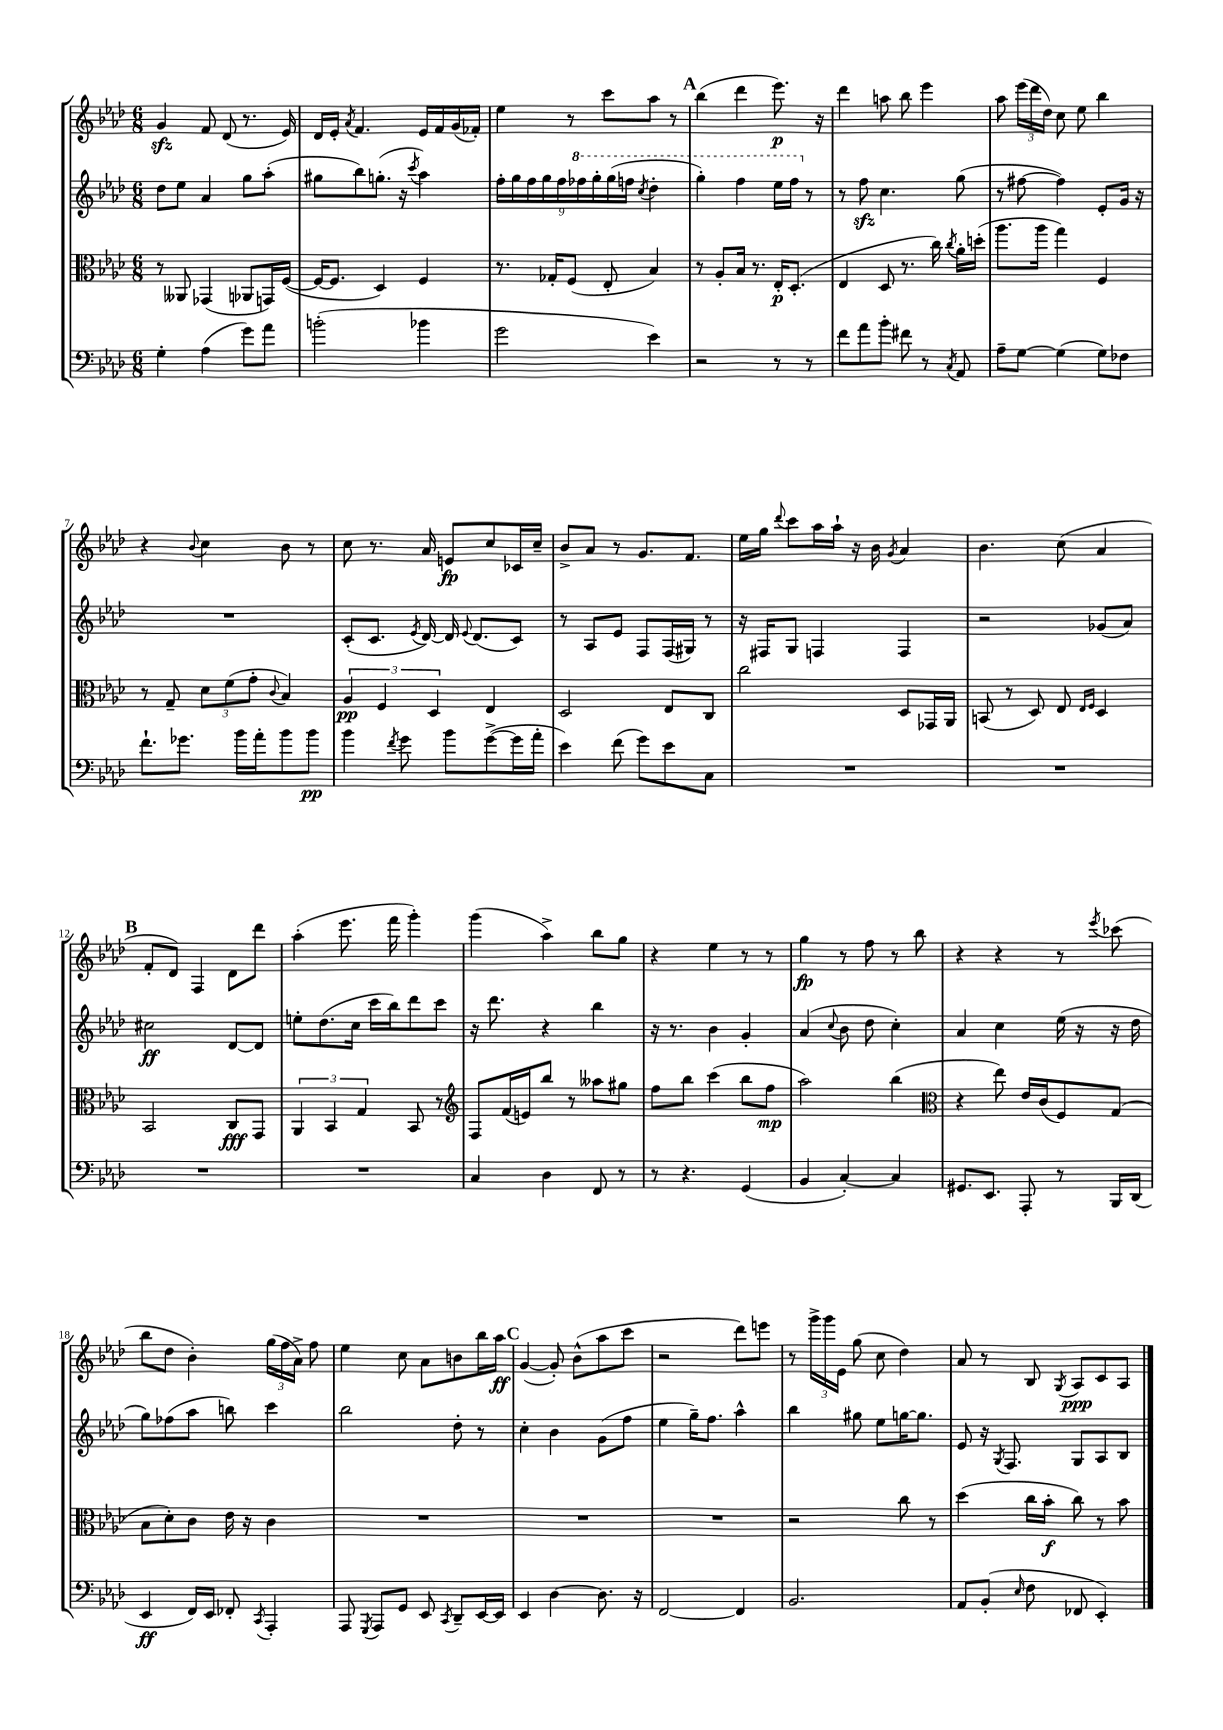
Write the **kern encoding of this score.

**kern	**dynam	**kern	**dynam	**kern	**dynam	**kern	**dynam
*part4	*part4	*part3	*part3	*part2	*part2	*part1	*part1
*staff4	*staff4	*staff3	*staff3	*staff2	*staff2	*staff1	*staff1
*clefF4	*	*clefC3	*	*clefG2	*	*clefG2	*
*k[b-e-a-d-]	*	*k[b-e-a-d-]	*	*k[b-e-a-d-]	*	*k[b-e-a-d-]	*
*M6/8	*	*M6/8	*	*M6/8	*	*M6/8	*
=1	=1	=1	=1	=1	=1	=1	=1
4G'\	.	8r	.	8dd-\L	.	4gzz/	.
.	.	8AA--X/	.	8ee-\J	.	.	.
(4A-\	.	(4GG-X/	.	4a-/	.	8f/	.
.	.	.	.	.	.	(8d-/	.
8g\L)	.	8AA-X/L	.	8gg\L	.	8.r	.
8a-\J	.	16GGn/L)	.	(8aa-'\J	.	.	.
.	.	([16F/JJ	.	.	.	16e-/)	.
=2	=2	=2	=2	=2	=2	=2	=2
(2bn'\	.	16F/KL_	.	8gg#X\L	.	16d-/LL	.
.	.	8.F/J]	.	.	.	16e-'/JJ	.
.	.	.	.	.	.	8qa-/	.
.	.	.	.	8bb-\)	.	4.f/	.
.	.	4D-/)	.	(8.ggn'\J	.	.	.
.	.	.	.	16r	.	.	.
.	.	.	.	8qccc/	.	.	.
4b-X\	.	4F/	.	4aa-\)	.	16e-/LL	.
.	.	.	.	.	.	16f/	.
.	.	.	.	.	.	(16g/	.
.	.	.	.	.	.	16f-X'/JJ)	.
=3	=3	=3	=3	=3	=3	=3	=3
2g\	.	8.r	.	18ff'\LL	.	4ee-\	.
.	.	.	.	18gg\	.	.	.
.	.	.	.	18ff\	.	.	.
.	.	.	.	18gg\	.	.	.
.	.	16G-X'/KL	.	.	.	.	.
.	.	.	.	18ff\	.	.	.
.	.	(8F/J	.	.	.	8r	.
*	*	*	*	*8va	*	*	*
.	.	.	.	18fff-X\	.	.	.
.	.	.	.	18ggg'\	.	.	.
.	.	8E-'/	.	.	.	8ccc\L	.
.	.	.	.	(18ggg\	.	.	.
.	.	.	.	18fffn\JJ	.	.	.
.	.	.	.	8qccc/	.	.	.
4e-\)	.	4B-/)	.	4ddd-'\	.	8aa-\J	.
.	.	.	.	.	.	8r	.
!!LO:REH:place=s1:t=A
=4	=4	=4	=4	=4	=4	=4	=4
2r	.	8r	.	4ggg'\)	.	(4bb-\	.
.	.	8A-'/L	.	.	.	.	.
.	.	16B-/Jk	.	4fff\	.	4ddd-\	.
.	.	8.r	.	.	.	.	.
8r	.	16E-'/KL	p	16eee-\LL	.	8.eee-\)	p
.	.	(8.D-'/J	.	16fff\JJ	.	.	.
*	*	*	*	*X8va	*	*	*
8r	.	.	.	8r	.	.	.
.	.	.	.	.	.	16r	.
=5	=5	=5	=5	=5	=5	=5	=5
8f\L	.	4E-/	.	8r	.	4ddd-\	.
8a-\	.	.	.	8ffzz\	.	.	.
8b-'\J	.	8D-/	.	4.cc\	.	8aan\	.
8f#X\	.	8.r	.	.	.	8bb-\	.
8r	.	.	.	.	.	4eee-\	.
.	.	16cc\)	.	.	.	.	.
8qC/	.	8qcc/	.	.	.	.	.
8AA-/	.	16a-'\LL	.	(8gg\	.	.	.
.	.	(16ddn'\JJ	.	.	.	.	.
=6	=6	=6	=6	=6	=6	=6	=6
8A-~\L	.	8.aa-\L	.	8r	.	8aa-\	.
[8G\J	.	.	.	[8ff#X\	.	(24eee-\LL	.
.	.	.	.	.	.	24ddd-\	.
.	.	16aa-\Jk	.	.	.	.	.
.	.	.	.	.	.	24dd-\JJ)	.
(4G\]	.	4gg\)	.	4ff#\])	.	8cc\	.
.	.	.	.	.	.	8ee-\	.
8G\L)	.	4F/	.	8e-'/L	.	4bb-\	.
8F-X\J	.	.	.	16g/Jk	.	.	.
.	.	.	.	16r	.	.	.
!!LO:LB:g=z
=7	=7	=7	=7	=7	=7	=7	=7
8.f`\L	.	8r	.	2.r	.	4r	.
.	.	8G~/	.	.	.	.	.
8.g-X\J	.	.	.	.	.	.	.
.	.	.	.	.	.	8qqb-/	.
.	.	12d-\L	.	.	.	4cc\	.
.	.	(12f\	.	.	.	.	.
16b-\LL	.	.	.	.	.	.	.
.	.	12g'\J	.	.	.	.	.
16a-'\J	.	.	.	.	.	.	.
.	.	8qqc/	.	.	.	.	.
8b-\	.	4B-/)	.	.	.	8b-\	.
8b-\J	pp	.	.	.	.	8r	.
=8	=8	=8	=8	=8	=8	=8	=8
4b-\	.	6A-/	pp	(8c'/L	.	8cc\	.
.	.	.	.	8.c/J	.	8.r	.
.	.	6F/	.	.	.	.	.
8qf/	.	.	.	.	.	.	.
8g\	.	.	.	.	.	.	.
.	.	.	.	8qe-/	.	.	.
.	.	.	.	[16d-/)	.	16a-/	.
.	.	6D-/	.	.	.	.	.
8b-\L	.	.	.	16d-/]	.	8en/L	fp
.	.	.	.	8qqe-/	.	.	.
.	.	.	.	(8.d-/L	.	.	.
([8g^\	.	4E-/	.	.	.	8cc/	.
16g\L]	.	.	.	8c/J)	.	16c-X/L	.
16a-'\JJ	.	.	.	.	.	16cc~/JJ	.
=9	=9	=9	=9	=9	=9	=9	=9
4e-\)	.	2D-/	.	8r	.	8b-^/L	.
.	.	.	.	8A-/L	.	8a-/J	.
(8f\	.	.	.	8e-/J	.	8r	.
8g\L)	.	.	.	8F/L	.	8.g/L	.
8e-\	.	8E-/L	.	(16F/L	.	.	.
.	.	.	.	16G#X/JJ)	.	8.f/J	.
8C\J	.	8C/J	.	8r	.	.	.
=10	=10	=10	=10	=10	=10	=10	=10
2.r	.	2cc\	.	16r	.	16ee-\LL	.
.	.	.	.	16F#X/KL	.	16gg\JJ	.
.	.	.	.	.	.	8qqddd-/	.
.	.	.	.	8G/J	.	8ccc\L	.
.	.	.	.	4Fn/	.	16aa-\L	.
.	.	.	.	.	.	16aa-`\JJ	.
.	.	.	.	.	.	16r	.
.	.	.	.	.	.	16b-\	.
.	.	.	.	.	.	8qg/	.
.	.	8D-/L	.	4F/	.	4a-/	.
.	.	16GG-X/L	.	.	.	.	.
.	.	16AA-/JJ	.	.	.	.	.
=11	=11	=11	=11	=11	=11	=11	=11
2.r	.	(8BBn/	.	2r	.	4.b-\	.
.	.	8r	.	.	.	.	.
.	.	8D-/)	.	.	.	.	.
.	.	8E-/	.	.	.	(8cc\	.
.	.	16qqE-/LL	.	.	.	.	.
.	.	16qqF/JJ	.	.	.	.	.
.	.	4D-/	.	(8g-X/L	.	4a-/	.
.	.	.	.	8a-/J)	.	.	.
!!LO:LB:g=z
!!LO:REH:place=s1:t=B
=12	=12	=12	=12	=12	=12	=12	=12
2.r	.	2BB-/	.	2cc#X\	ff	8f'/L	.
.	.	.	.	.	.	8d-/J)	.
.	.	.	.	.	.	4F/	.
.	.	8C/L	fff	[8d-/L	.	8d-\L	.
.	.	8GG/J	.	8d-/J]	.	8ddd-\J	.
=13	=13	=13	=13	=13	=13	=13	=13
2.r	.	6AA-/	.	8een'\L	.	(4aa-'\	.
.	.	.	.	(8.dd-\	.	.	.
.	.	6BB-/	.	.	.	.	.
.	.	.	.	.	.	8.eee-\	.
.	.	.	.	16cc\Jk	.	.	.
.	.	6G/	.	.	.	.	.
.	.	.	.	16ccc\LL	.	.	.
.	.	.	.	16bb-\J)	.	16fff\	.
.	.	8BB-/	.	8ddd-\	.	4ggg'\)	.
.	.	8r	.	8ccc\J	.	.	.
=14	=14	=14	=14	=14	=14	=14	=14
*	*	*clefG2	*	*	*	*	*
4C/	.	8F/L	.	16r	.	(4ggg\	.
.	.	.	.	8.ddd-\	.	.	.
.	.	(16f/L	.	.	.	.	.
.	.	16en/J)	.	.	.	.	.
4D-\	.	8bb-/J	.	4r	.	4aa-^\)	.
.	.	8r	.	.	.	.	.
8FF/	.	8aa--X\L	.	4bb-\	.	8bb-\L	.
8r	.	8gg#X\J	.	.	.	8gg\J	.
=15	=15	=15	=15	=15	=15	=15	=15
8r	.	8ff\L	.	16r	.	4r	.
.	.	.	.	8.r	.	.	.
4.r	.	8bb-\J	.	.	.	.	.
.	.	(4ccc\	.	4b-\	.	4ee-\	.
(4GG/	.	8bb-\L	.	4g'/	.	8r	.
.	.	8ff\J	mp	.	.	8r	.
=16	=16	=16	=16	=16	=16	=16	=16
4BB-/	.	2aa-\)	.	(4a-/	.	4gg\	fp
.	.	.	.	8qqcc/	.	.	.
[4C'/)	.	.	.	8b-\	.	8r	.
.	.	.	.	8dd-\	.	8ff\	.
4C/]	.	(4bb-\	.	4cc'\)	.	8r	.
.	.	.	.	.	.	8bb-\	.
=17	=17	=17	=17	=17	=17	=17	=17
*	*	*clefC3	*	*	*	*	*
8.GG#X/L	.	4r	.	4a-/	.	4r	.
8.EE-/J	.	.	.	.	.	.	.
.	.	8ee-\)	.	4cc\	.	4r	.
8AAA-'/	.	16e-/LL	.	.	.	.	.
.	.	(16c/J	.	.	.	.	.
8r	.	8F/)	.	(16ee-\	.	8r	.
.	.	.	.	16r	.	.	.
.	.	.	.	.	.	8qeee-/	.
16BBB-/LL	.	(8G/J	.	16r	.	(8ccc-X\	.
(16DD-/JJ	.	.	.	16dd-\	.	.	.
!!LO:LB:g=z
=18	=18	=18	=18	=18	=18	=18	=18
4EE-/	ff	8B-\L	.	8gg\L)	.	8bb-\L	.
.	.	8d-'\)	.	(8ff-X\	.	8dd-\J	.
16FF/LL)	.	8c\J	.	8aa-\J	.	4b-'\)	.
16EE-/JJ	.	.	.	.	.	.	.
8FF-X'/	.	16e-\	.	8bbn\)	.	.	.
.	.	16r	.	.	.	.	.
8qCC/	.	.	.	.	.	.	.
4AAA-'/	.	4c\	.	4ccc\	.	(24gg\LL	.
.	.	.	.	.	.	24ff\	.
.	.	.	.	.	.	24a-^\JJ)	.
.	.	.	.	.	.	8ff\	.
=19	=19	=19	=19	=19	=19	=19	=19
8AAA-/	.	2.r	.	2bb-\	.	4ee-\	.
8qGGG/	.	.	.	.	.	.	.
8AAA-/L	.	.	.	.	.	.	.
8GG/J	.	.	.	.	.	8cc\	.
8EE-/	.	.	.	.	.	8a-\L	.
8qCC/	.	.	.	.	.	.	.
8DD-~/L	.	.	.	8dd-'\	.	8bn\	.
[16EE-/L	.	.	.	8r	.	16bb-\L	.
16EE-/JJ]	.	.	.	.	.	16aa-\JJ	ff
!!LO:REH:place=s1:t=C
=20	=20	=20	=20	=20	=20	=20	=20
4EE-/	.	2.r	.	4cc'\	.	([4g/	.
[4D-\	.	.	.	4b-\	.	8g'/])	.
.	.	.	.	.	.	(8b-^^\L	.
8.D-\]	.	.	.	(8g\L	.	8aa-\	.
.	.	.	.	8ff\J	.	8ccc\J	.
16r	.	.	.	.	.	.	.
=21	=21	=21	=21	=21	=21	=21	=21
[2FF/	.	2.r	.	4ee-\	.	2r	.
.	.	.	.	16gg~\KL)	.	.	.
.	.	.	.	8.ff\J	.	.	.
4FF/]	.	.	.	4aa-^^\	.	8ddd-\L)	.
.	.	.	.	.	.	8eeen\J	.
=22	=22	=22	=22	=22	=22	=22	=22
2.BB-/	.	2r	.	4bb-\	.	8r	.
.	.	.	.	.	.	24ggg^\LL	.
.	.	.	.	.	.	24ggg\	.
.	.	.	.	.	.	24e-\JJ	.
.	.	.	.	8gg#X\	.	(8gg\	.
.	.	.	.	8ee-\L	.	8cc\	.
.	.	8cc\	.	[16ggn\K	.	4dd-\)	.
.	.	.	.	8.gg\J]	.	.	.
.	.	8r	.	.	.	.	.
=23	=23	=23	=23	=23	=23	=23	=23
8AA-/L	.	(4dd-\	.	8e-/	.	8a-/	.
(8BB-'/J	.	.	.	16r	.	8r	.
.	.	.	.	8qG/	.	.	.
.	.	.	.	8.F/	.	.	.
16qqE-/	.	.	.	.	.	.	.
8F\	.	16cc\LL	.	.	.	8B-/	.
.	.	16b-'\JJ	f	.	.	.	.
.	.	.	.	.	.	8qG/	.
8FF-X/	.	8cc\)	.	8G/L	.	8A-/L	ppp
4EE-'/)	.	8r	.	8A-/	.	8c/	.
.	.	8b-\	.	8B-/J	.	8A-/J	.
==	==	==	==	==	==	==	==
*-	*-	*-	*-	*-	*-	*-	*-
